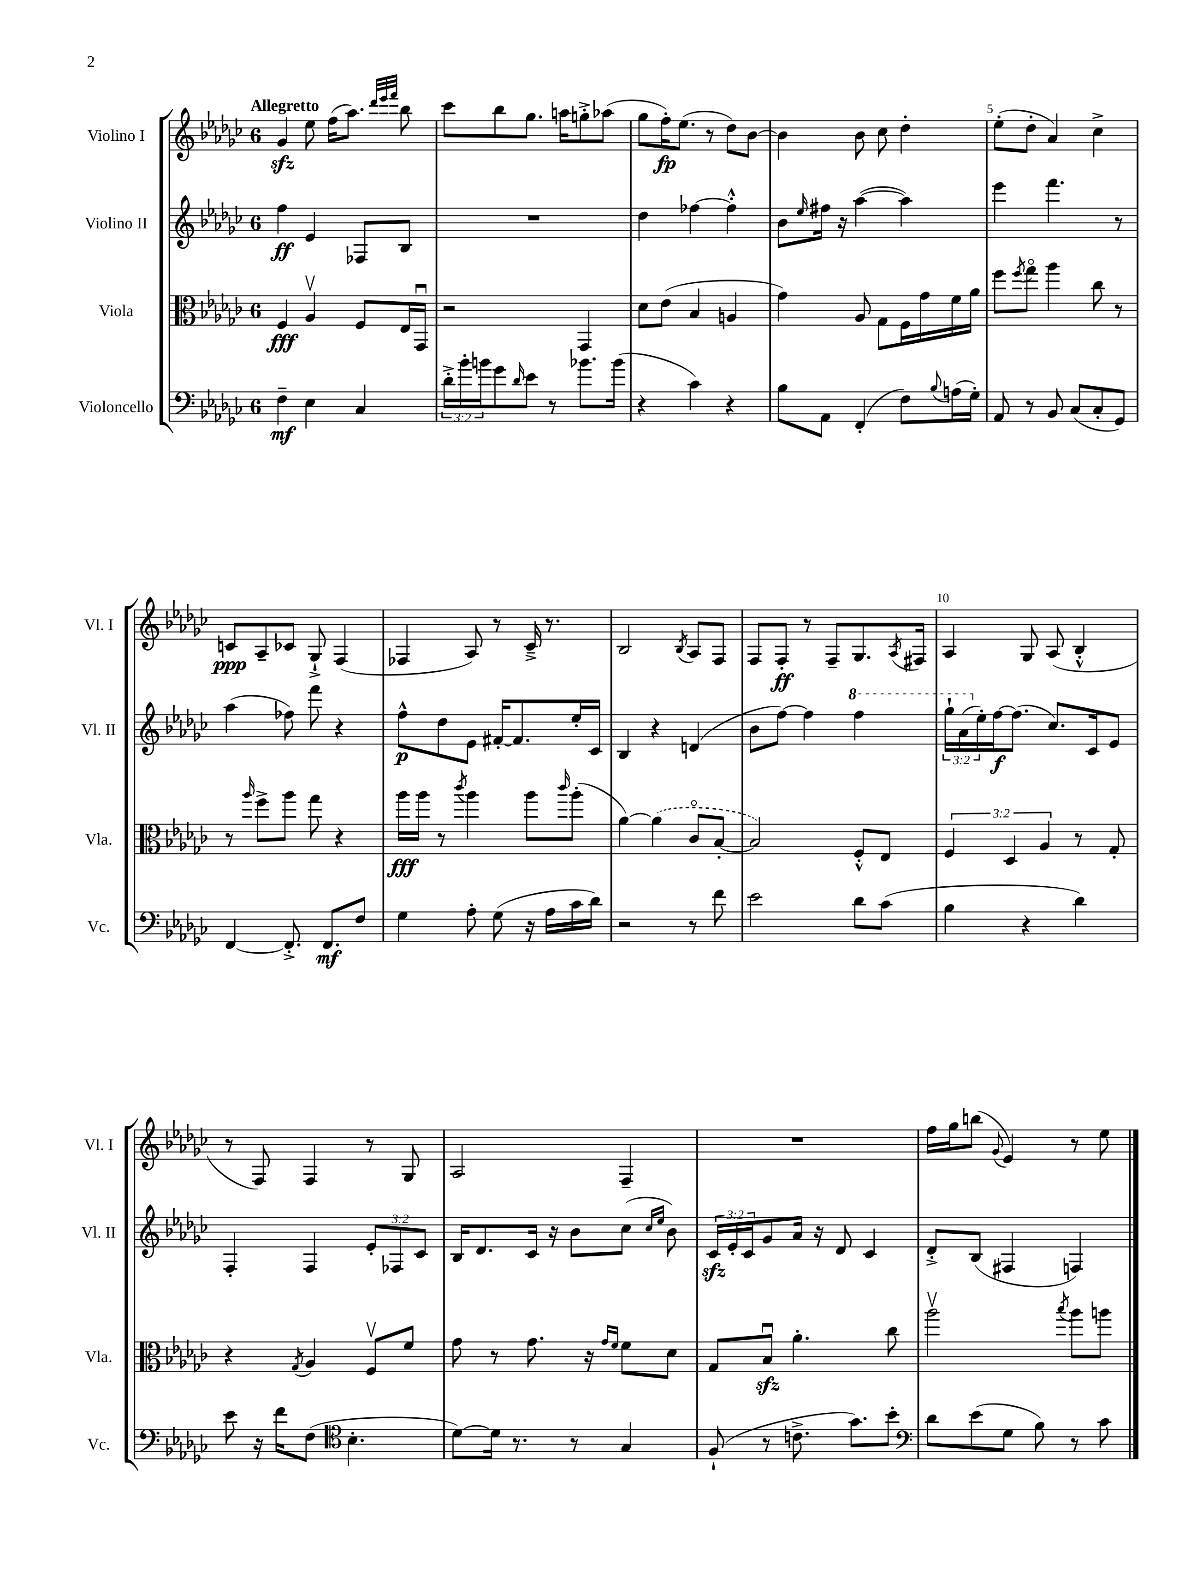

**kern	**kern	**kern	**kern
*staff4	*staff3	*staff2	*staff1
*clefF4	*clefC3	*clefG2	*clefG2
*k[b-e-a-d-g-c-]	*k[b-e-a-d-g-c-]	*k[b-e-a-d-g-c-]	*k[b-e-a-d-g-c-]
*M6/8	*M6/8	*M6/8	*M6/8
4F~	4F	4ff	4g-
4E-	4A-v	4e-	8ee-
.	.	.	(16ff
.	.	.	8.aa-)
4C-	8F	8F-	.
.	.	.	32qqddd-
.	.	.	32qqeee-
.	.	.	32qqfff
.	16E-	8B-	8bb-
.	16GG-u	.	.
=	=	=	=
24d-'^	2r	2.r	8ccc-
24b-'	.	.	.
24b	.	.	.
8g-	.	.	8bb-
16qqd-	.	.	.
8e-	.	.	8.gg-
8r	.	.	.
.	.	.	16aa
8.b-	4GG-	.	8gg'^
.	.	.	(8aa-
(16b-	.	.	.
=	=	=	=
4r	8d-	4dd-	8gg-
.	(8e-	.	16ff')
.	.	.	(8.ee-
4c-)	4B-	[4ff-	.
.	.	.	8r
4r	4A	4ff-'^^]	8dd-)
.	.	.	[8b-
=	=	=	=
8B-	4g-)	8b-	4b-]
.	.	16qqee-	.
8AA-	.	16ff#	.
.	.	16r	.
(4FF'	8A-	([4aa-	8b-
.	8G-	.	8cc-
8F)	16F	4aa-])	4dd-'
.	16g-	.	.
8qqB-	.	.	.
(16A	16f	.	.
16G-')	16a-	.	.
=	=	=	=
8AA-	8ff	4eee-	(8ee-'
.	8qff	.	.
8r	8gg-o	.	8dd-'
8BB-	4aa-	4.fff	4a-)
(8C-	.	.	.
8C-'	8cc-	.	4cc-^
8GG-)	8r	8r	.
=	=	=	=
[4FF	8r	(4aa-	8c
.	16qqaa-	.	.
.	8ff^	.	8A-~
8.FF'^]	8aa-	8ff-)	8c-
.	8gg-	8fff	8G-`^
8.FF	.	.	.
.	4r	4r	(4F
8F	.	.	.
=	=	=	=
4G-	16aa-	8ff^^	4F-
.	16aa-	.	.
.	8r	8dd-	.
.	8qccc-	.	.
8A-'	4aa-	8e-	8A-)
(8G-	.	[16f#'	8r
.	.	8.f#]	.
16r	8aa-	.	16c-~^
16A-	.	.	8.r
.	16qqccc-	.	.
16c-	(8aa-'	16ee-'	.
16d-)	.	16c-	.
=	=	=	=
2r	[4a-)	4B-	2B-
.	(4a-]	4r	.
.	.	.	8qB-
8r	8c-o	(4d	8A-
8f	[8B-'	.	8F
=	=	=	=
2e-	2B-])	8b-	8F
.	.	[8ff)	8F'
.	.	4ff]	8r
.	.	.	8F~
8d-	8F'^^	4fff	8.G-
(8c-	8E-	.	.
.	.	.	8qA-
.	.	.	16F#
=	=	=	=
4B-	6F	24ggg-`	4A-
.	.	(24aa-	.
.	.	24ee-')	.
.	.	[16ff	.
.	6D-	.	.
.	.	(8.ff]	.
4r	.	.	8G-
.	6A-	.	.
.	.	8.cc-)	(8A-
4d-)	8r	.	4B-'^^
.	.	16c-	.
.	8G-'	8e-	.
=	=	=	=
8e-	4r	4F'	8r
16r	.	.	8F)
16f	.	.	.
.	8qG-	.	.
(8F	4A-	4F	4F
*clefC4	*	*	*
4.B-'	.	.	.
.	8Fv	12e-'	8r
.	.	12F-	.
.	8f	.	8G-
.	.	12c-	.
=	=	=	=
[8d-)	8g-	16B-	2A-
.	.	8.d-	.
16d-]	8r	.	.
8.r	.	.	.
.	8.g-	16c-	.
.	.	16r	.
8r	.	8b-	.
.	16r	.	.
.	16qqg-	.	.
.	16qqf	.	.
4G-	8f	(8cc-	4F~
.	.	16qqcc-	.
.	.	16qqee-	.
.	8d-	8b-)	.
=	=	=	=
(8F`	8G-	24c-	2.r
.	.	24e-'	.
.	.	24c-	.
8r	8B-u	8g-	.
8.c^	4.a-'	16a-	.
.	.	16r	.
.	.	8d-	.
8.g-)	.	.	.
.	.	4c-	.
8b-'	8cc-	.	.
=	=	=	=
*clefF4	*	*	*
8d-	2aa-v	8d-'^	16ff
.	.	.	16gg-
(8e-	.	(8B-	(8bb
.	.	.	8qqg-
8G-	.	4F#	4e-)
8B-)	.	.	.
.	8qbb-	.	.
8r	8aa-	4F)	8r
8c-	8aa	.	8ee-
==	==	==	==
*-	*-	*-	*-
